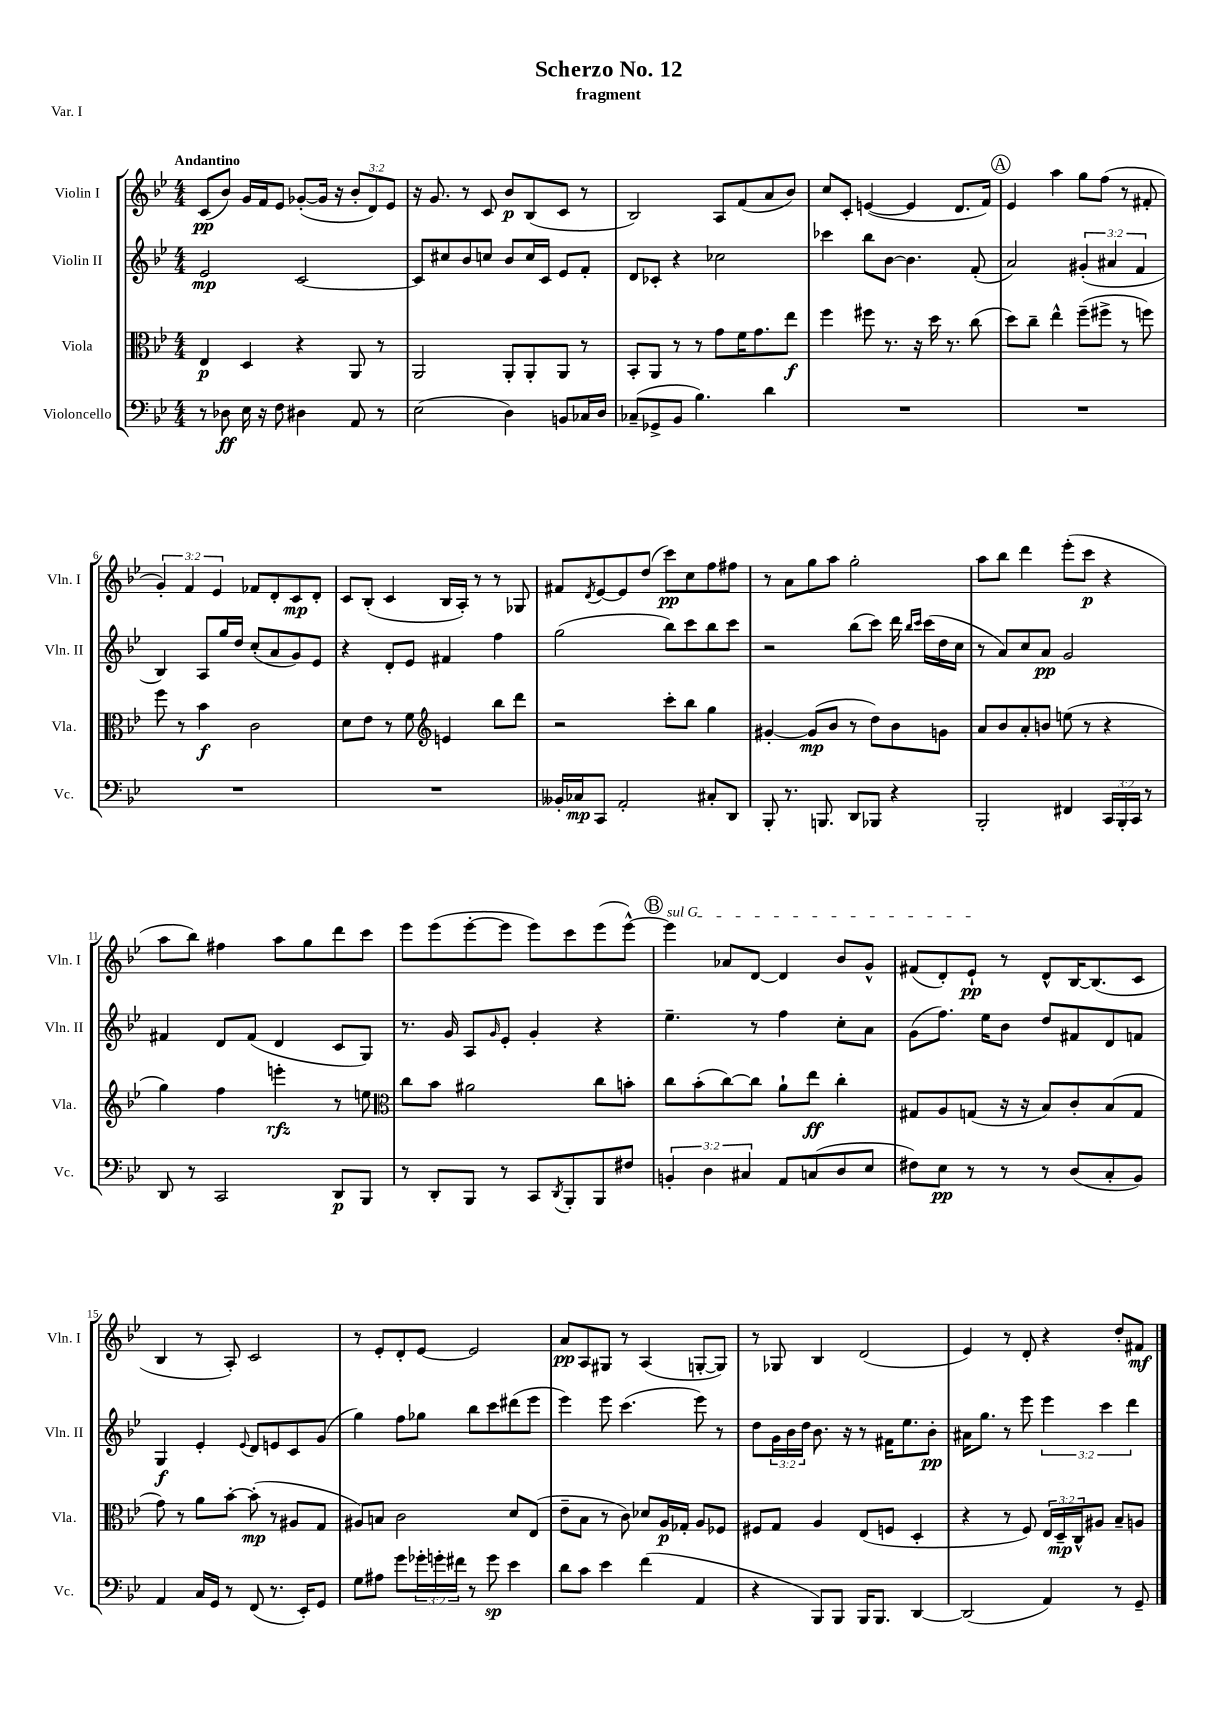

**kern	**dynam	**kern	**dynam	**kern	**dynam	**kern	**dynam
*part4	*part4	*part3	*part3	*part2	*part2	*part1	*part1
*staff4	*staff4	*staff3	*staff3	*staff2	*staff2	*staff1	*staff1
*I"Violoncello	*	*I"Viola	*	*I"Violin II	*	*I"Violin I	*
*I'Vc.	*	*I'Vla.	*	*I'Vln. II	*	*I'Vln. I	*
*clefF4	*	*clefC3	*	*clefG2	*	*clefG2	*
*k[b-e-]	*	*k[b-e-]	*	*k[b-e-]	*	*k[b-e-]	*
*M4/4	*	*M4/4	*	*M4/4	*	*M4/4	*
=1	=1	=1	=1	=1	=1	=1	=1
!	!	!	!	!	!	!LO:TX:a:B:t=Andantino	!
8r	.	4E-/	p	2e-/	mp	(8c/L	pp
8D-X\	ff	.	.	.	.	8b-/J)	.
16E-\	.	4D/	.	.	.	16g/LL	.
16r	.	.	.	.	.	16f/J	.
8F\	.	.	.	.	.	8e-/J	.
4D#X\	.	4r	.	[2c/	.	([8g-X'/L	.
.	.	.	.	.	.	16g-/Jk]	.
.	.	.	.	.	.	16r	.
8AA/	.	8AA/	.	.	.	12b-'/L	.
.	.	.	.	.	.	12d/)	.
8r	.	8r	.	.	.	.	.
.	.	.	.	.	.	12e-/J	.
=2	=2	=2	=2	=2	=2	=2	=2
(2E-\	.	2AA/	.	8c/L]	.	16r	.
.	.	.	.	.	.	8.g/	.
.	.	.	.	8cc#X/	.	.	.
.	.	.	.	8b-/	.	8r	.
.	.	.	.	8ccn/J	.	8c/	.
4D\)	.	8AA'/L	.	8b-/L	.	8b-/L	p
.	.	8AA'/	.	16cc/L	.	(8B-/	.
.	.	.	.	16c/JJ	.	.	.
8BBn/L	.	8AA/J	.	8e-/L	.	8c/J	.
16C-X/L	.	8r	.	8f'/J	.	8r	.
16D/JJ	.	.	.	.	.	.	.
=3	=3	=3	=3	=3	=3	=3	=3
(8C-X~/L	.	8BB-'/L	.	8d/L	.	2B-/)	.
8GG-X^/	.	8AA/J	.	8c-X'/J	.	.	.
8BB-/J	.	8r	.	4r	.	.	.
4.B-\)	.	8r	.	.	.	.	.
.	.	8g\L	.	2cc-X\	.	8A/L	.
.	.	16f\K	.	.	.	(8f/	.
.	.	8.g\	.	.	.	.	.
4d\	.	.	.	.	.	8a/	.
.	.	8ee-\J	f	.	.	8b-/J)	.
=4	=4	=4	=4	=4	=4	=4	=4
1r	.	4ff\	.	4ccc-X\	.	8cc/L	.
.	.	.	.	.	.	8c'/J	.
.	.	8ff#X\	.	8bb-\L	.	([4en/	.
.	.	8.r	.	[8b-\J	.	.	.
.	.	.	.	4.b-\]	.	4e/]	.
.	.	16r	.	.	.	.	.
.	.	16dd\	.	.	.	.	.
.	.	8.r	.	.	.	.	.
.	.	.	.	.	.	8.d/L	.
.	.	(8cc\	.	(8f'/	.	.	.
.	.	.	.	.	.	16f/Jk)	.
!!LO:REH:place=s1:t=A
=5	=5	=5	=5	=5	=5	=5	=5
1r	.	8dd\L)	.	2a/)	.	4e-/	.
.	.	8cc~\J	.	.	.	.	.
.	.	4ee-^^\	.	.	.	4aa\	.
.	.	(8ff~\L	.	(6g#X'/	.	8gg\L	.
.	.	8ff#X^\J	.	.	.	(8ff\J	.
.	.	.	.	6a#X/	.	.	.
.	.	8r	.	.	.	8r	.
.	.	.	.	6f/	.	.	.
.	.	8ffn\)	.	.	.	8f#X'/	.
!!LO:LB:g=z
=6	=6	=6	=6	=6	=6	=6	=6
1r	.	8ff\	.	4B-/)	.	6g'/)	.
.	.	8r	.	.	.	.	.
.	.	.	.	.	.	6f/	.
.	.	4b-\	f	8A/L	.	.	.
.	.	.	.	.	.	6e-/	.
.	.	.	.	16gg/L	.	.	.
.	.	.	.	16dd/JJ	.	.	.
.	.	2c\	.	(8cc'/L	.	8f-X/L	.
.	.	.	.	8a/	.	8d'/	.
.	.	.	.	8g/)	.	8c/	mp
.	.	.	.	8e-/J	.	8d'/J	.
=7	=7	=7	=7	=7	=7	=7	=7
1r	.	8d\L	.	4r	.	8c/L	.
.	.	8e-\J	.	.	.	(8B-'/J	.
.	.	8r	.	8d'/L	.	4c/	.
.	.	8f\	.	8e-/J	.	.	.
*	*	*clefG2	*	*	*	*	*
.	.	4en/	.	4f#X/	.	16B-/LL	.
.	.	.	.	.	.	16A'/JJ)	.
.	.	.	.	.	.	8r	.
.	.	8bb-\L	.	4ff\	.	8r	.
.	.	8ddd\J	.	.	.	8G-X/	.
=8	=8	=8	=8	=8	=8	=8	=8
16BB--X'/LL	.	2r	.	(2gg\	.	8f#X/L	.
16C-X/J	mp	.	.	.	.	.	.
.	.	.	.	.	.	8qd/	.
8CC/J	.	.	.	.	.	[8e-/	.
2AA'/	.	.	.	.	.	8e-/]	.
.	.	.	.	.	.	(8dd/J	.
.	.	8ccc'\L	.	8bb-\L)	.	8ccc\L)	pp
.	.	8bb-\J	.	8ccc\	.	8cc\	.
8C#X'/L	.	4gg\	.	8bb-\	.	8ff\	.
8DD/J	.	.	.	8ccc\J	.	8ff#X\J	.
=9	=9	=9	=9	=9	=9	=9	=9
8BBB-'/	.	[4g#X'/	.	2r	.	8r	.
8.r	.	.	.	.	.	8a\L	.
.	.	(8g#/L]	mp	.	.	8gg\	.
8.BBBn/	.	.	.	.	.	.	.
.	.	8b-/J	.	.	.	8aa\J	.
8DD/L	.	8r	.	(8bb-\L	.	2gg'\	.
8BBB-X/J	.	8dd\L)	.	8ccc\J)	.	.	.
4r	.	8b-\	.	16ddd\	.	.	.
.	.	.	.	16qqbb-/LL	.	.	.
.	.	.	.	16qqccc/JJ	.	.	.
.	.	.	.	(16ccc\LL	.	.	.
.	.	8gn\J	.	16dd\	.	.	.
.	.	.	.	16cc\JJ	.	.	.
=10	=10	=10	=10	=10	=10	=10	=10
2BBB-'/	.	8a/L	.	8r	.	8aa\L	.
.	.	8b-/	.	8a/L)	.	8bb-\J	.
.	.	8a'/	.	8cc/	.	4ddd\	.
.	.	8bn/J	.	8a/J	pp	.	.
4FF#X/	.	(8een\	.	2g/	.	(8eee-'\L	.
.	.	8r	.	.	.	8ccc\J	p
24CC/LL	.	4r	.	.	.	4r	.
24BBB-'/	.	.	.	.	.	.	.
24CC/JJ	.	.	.	.	.	.	.
8r	.	.	.	.	.	.	.
!!LO:LB:g=z
=11	=11	=11	=11	=11	=11	=11	=11
8DD/	.	4gg\)	.	4f#X/	.	8aa\L	.
8r	.	.	.	.	.	8bb-\J)	.
2CC/	.	4ff\	.	8d/L	.	4ff#X\	.
.	.	.	.	(8f#/J	.	.	.
.	.	4eeen'\	rfz	4d/	.	8aa\L	.
.	.	.	.	.	.	8gg\	.
8DD/L	p	8r	.	8c/L	.	8ddd\	.
8BBB-/J	.	8een\	.	8G/J)	.	8ccc\J	.
=12	=12	=12	=12	=12	=12	=12	=12
*	*	*clefC3	*	*	*	*	*
8r	.	8cc\L	.	8.r	.	8eee-\L	.
8DD'/L	.	8b-\J	.	.	.	(8eee-\	.
.	.	.	.	16g/	.	.	.
8BBB-/J	.	2a#X\	.	8A/L	.	[8eee-'\	.
.	.	.	.	16qqg/	.	.	.
8r	.	.	.	8e-'/J	.	8eee-\J]	.
8CC/L	.	.	.	4g'/	.	8eee-\L)	.
8qDD/	.	.	.	.	.	.	.
8BBB-'/	.	.	.	.	.	8ccc\	.
8BBB-/	.	8cc\L	.	4r	.	(8eee-\	.
8F#X/J	.	8bn'\J	.	.	.	[8eee-^^\J)	.
!!LO:REH:place=s1:t=B
=13	=13	=13	=13	=13	=13	=13	=13
!	!	!	!	!	!	!LO:TX:a:i:t=sul G	!
6BBn'/	.	8cc\L	.	4.ee-~\	.	4eee-\]	.
.	.	(8b-'\	.	.	.	.	.
6D\	.	.	.	.	.	.	.
.	.	[8cc\)	.	.	.	8a-X/L	.
6C#X/	.	.	.	.	.	.	.
.	.	8cc\J]	.	8r	.	[8d/J	.
8AA/L	.	8a`\L	.	4ff\	.	4d/]	.
(8Cn/	.	8ee-\J	ff	.	.	.	.
8D/	.	4cc'\	.	8cc'\L	.	8b-/L	.
8E-/J	.	.	.	8a\J	.	8g^^/J	.
=14	=14	=14	=14	=14	=14	=14	=14
8F#X\L)	.	8G#X/L	.	(8g\L	.	(8f#X/L	.
8E-\J	pp	8A/	.	8.ff\J)	.	8d'/)	.
8r	.	(8Gn/J	.	.	.	8e-`/J	pp
.	.	.	.	16ee-\KL	.	.	.
8r	.	16r	.	8b-\J	.	8r	.
.	.	16r	.	.	.	.	.
8r	.	8B-/L)	.	8dd/L	.	8d^^/L	.
(8D/L	.	8c'/	.	8f#X/	.	[16B-/K	.
.	.	.	.	.	.	(8.B-/]	.
8C'/	.	(8B-/	.	8d/	.	.	.
8BB-/J)	.	8G/J	.	8fn/J	.	8c/J	.
!!LO:LB:g=z
=15	=15	=15	=15	=15	=15	=15	=15
4AA/	.	8g\)	.	4G/	f	4B-/	.
.	.	8r	.	.	.	.	.
16C/LL	.	8a\L	.	4e-'/	.	8r	.
16GG/JJ	.	.	.	.	.	.	.
8r	.	[8b-'\J	.	.	.	8A'/)	.
.	.	.	.	8qqe-/	.	.	.
(8FF/	.	(8b-'\]	mp	8d/L	.	2c/	.
8.r	.	8r	.	8en/	.	.	.
.	.	8A#X/L	.	8c/	.	.	.
16EE-'/KL)	.	.	.	.	.	.	.
8GG/J	.	8G/J	.	(8g/J	.	.	.
=16	=16	=16	=16	=16	=16	=16	=16
8G\L	.	8A#X/L)	.	4gg\)	.	8r	.
8A#X\J	.	8Bn/J	.	.	.	8e-'/L	.
8g\L	.	2c\	.	8ff\L	.	8d'/	.
24g-X'\L	.	.	.	8gg-X\J	.	[8e-/J	.
24gn'\	.	.	.	.	.	.	.
24f#X\JJ	.	.	.	.	.	.	.
8r	.	.	.	8bb-\L	.	2e-/]	.
8g\	sp	.	.	8ccc\	.	.	.
4e-\	.	8d/L	.	(8ddd#X\	.	.	.
.	.	(8E-/J	.	8eee-\J	.	.	.
=17	=17	=17	=17	=17	=17	=17	=17
8d\L	.	8e-~\L	.	4eee-\)	.	8a/L	pp
8c\J	.	8B-\J	.	.	.	8A/	.
4e-\	.	8r	.	8eee-\	.	8G#X/J	.
.	.	8c\)	.	(4.ccc\	.	8r	.
(4f\	.	8d-X/L	.	.	.	(4A/	.
.	.	16A/L	p	.	.	.	.
.	.	16G-X'/JJ	.	.	.	.	.
4AA/	.	8A/L	.	8eee-\)	.	[8Gn'/L	.
.	.	8F-X/J	.	8r	.	8G/J])	.
=18	=18	=18	=18	=18	=18	=18	=18
4r	.	8F#X/L	.	8dd\L	.	8r	.
.	.	8G/J	.	24g\L	.	8G-X/	.
.	.	.	.	24b-\	.	.	.
.	.	.	.	24dd\JJ	.	.	.
8BBB-/L)	.	4A/	.	8.b-\	.	4B-/	.
8BBB-/J	.	.	.	.	.	.	.
.	.	.	.	16r	.	.	.
16BBB-/KL	.	(8E-/L	.	8r	.	(2d/	.
8.BBB-/J	.	.	.	.	.	.	.
.	.	8Fn/J	.	16f#X\KL	.	.	.
.	.	.	.	8.ee-\	.	.	.
[4DD/	.	4D'/	.	.	.	.	.
.	.	.	.	8b-'\J	pp	.	.
=19	=19	=19	=19	=19	=19	=19	=19
(2DD/]	.	4r	.	16a#X\KL	.	4e-/)	.
.	.	.	.	8.gg\J	.	.	.
.	.	8r	.	8r	.	8r	.
.	.	8F/)	.	8eee-\	.	8d'/	.
4AA/)	.	24E-/LL	.	6eee-\	.	4r	.
.	.	24D~/	mp	.	.	.	.
.	.	24C^^/J	.	.	.	.	.
.	.	8A#X/J	.	.	.	.	.
.	.	.	.	6ccc\	.	.	.
8r	.	8B-~/L	.	.	.	8dd'/L	.
.	.	.	.	6ddd\	.	.	.
8GG~/	.	8An/J	.	.	.	8f#X/J	mf
==	==	==	==	==	==	==	==
*-	*-	*-	*-	*-	*-	*-	*-
